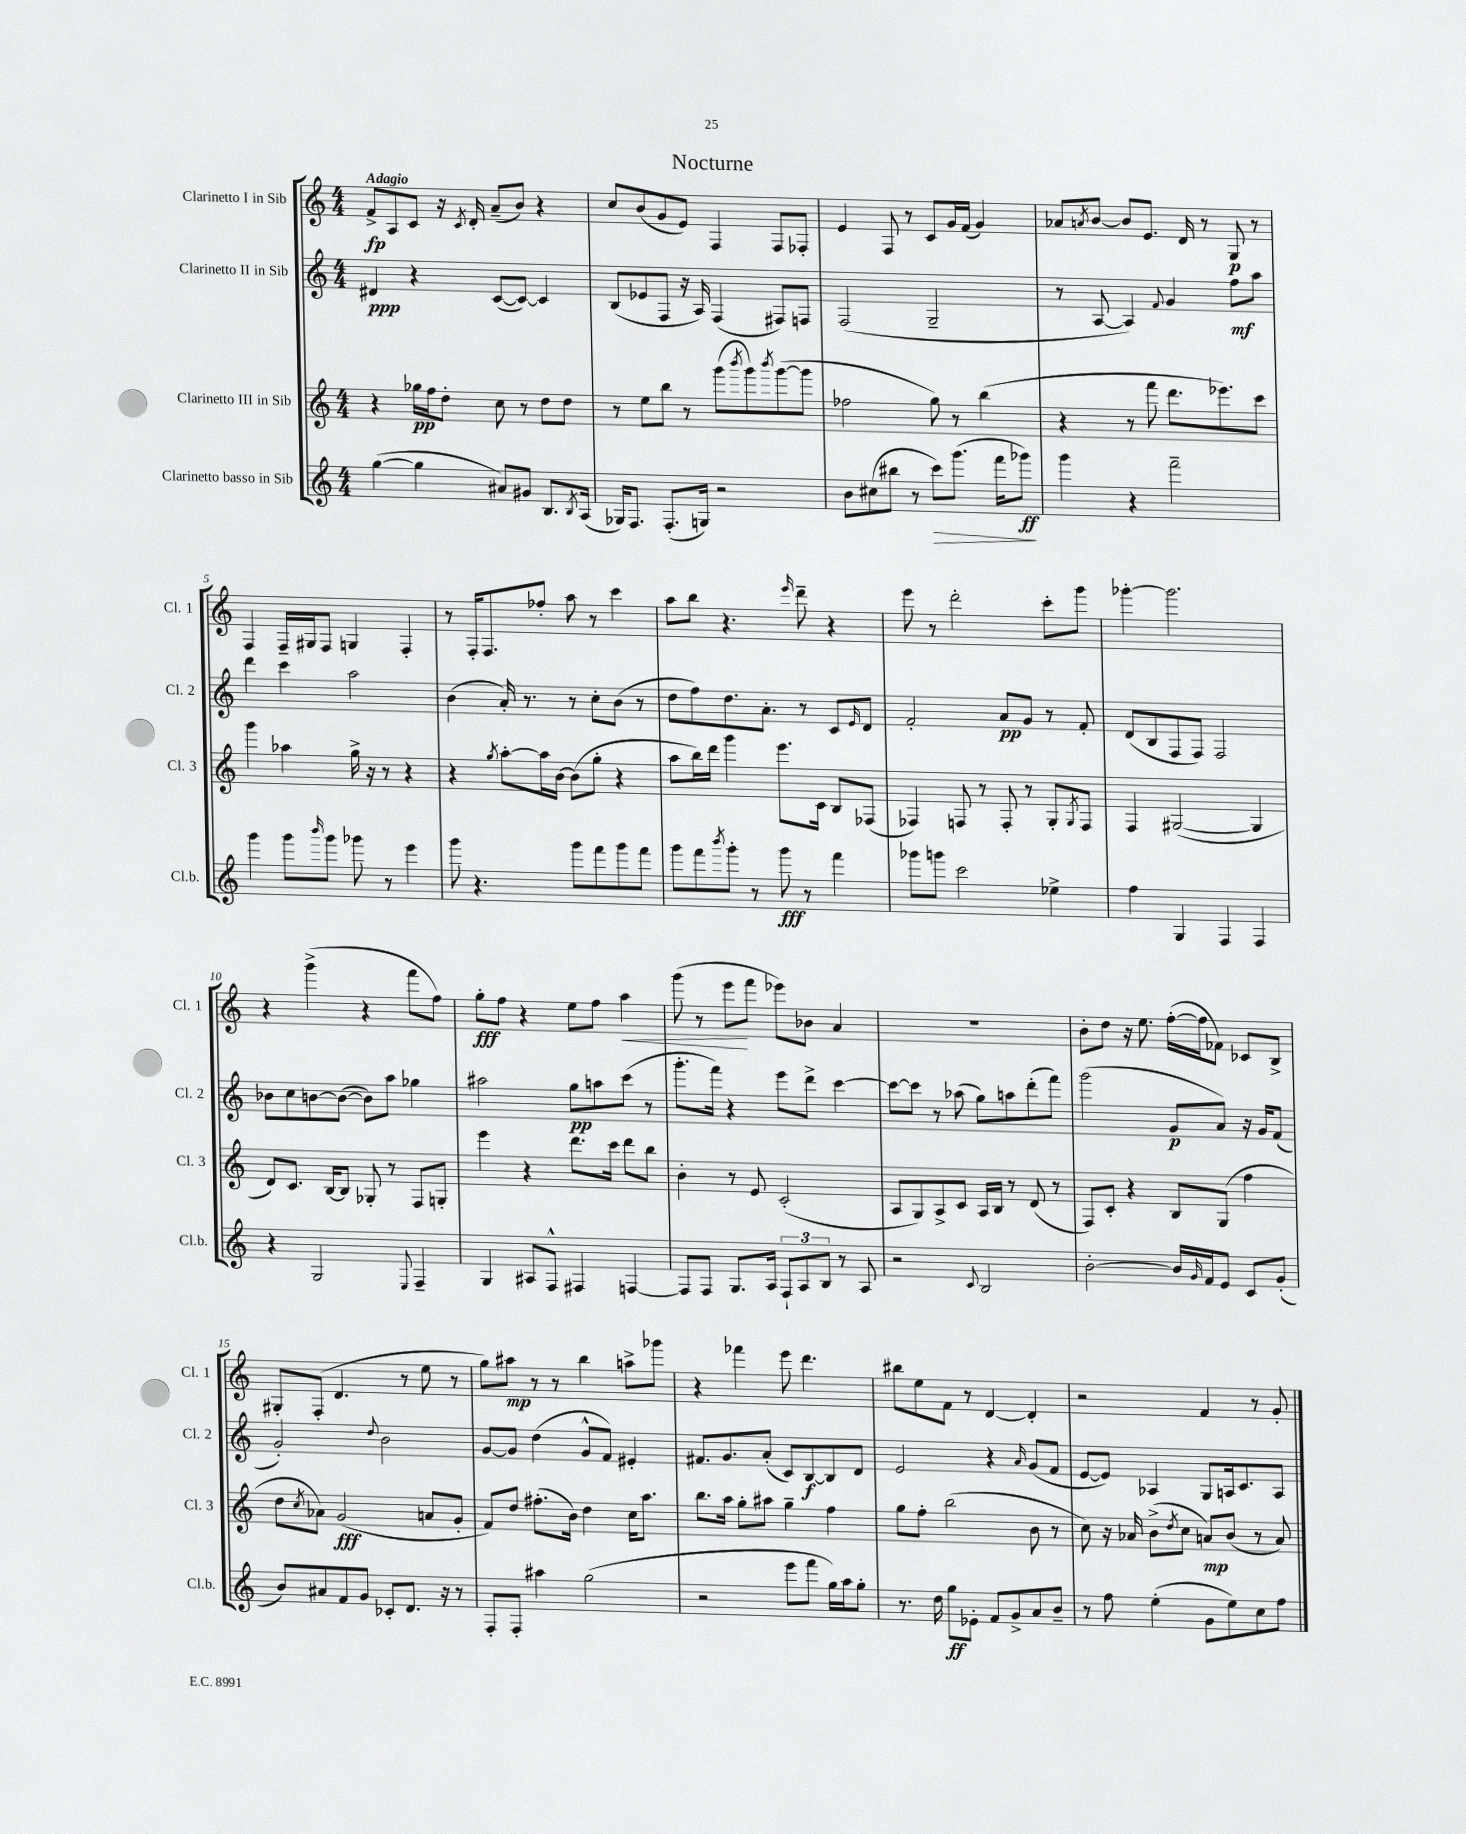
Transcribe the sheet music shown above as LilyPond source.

\header { title = "Nocturne" }
<<
\new StaffGroup <<
\new Staff = "s0" \with { instrumentName = "Clarinetto I in Sib" shortInstrumentName = "Cl. 1" } {
    \clef treble \key c \major \numericTimeSignature \time 4/4 \tempo "Adagio"
    f'8->\fp a8 c'8 r16 \acciaccatura { c'8 } d'16-. a'8--( b'8) r4 |
    c''8 b'8( g'8 e'8) f4 f8 fes8-. |
    e'4 f8 r8 c'8 g'16 f'16( g'4) |
    aes'8 \acciaccatura { a'8 } b'8~ b'8 e'8. d'16 r8 g8\p r8 |
    f4 f16-- gis16 f8 g4 f4-. |
    r8 f16-. f8. fes''8-. a''8 r8 c'''4 |
    a''8 b''8 r4. \grace { e'''16 } d'''8-- r4 |
    e'''8 r8 d'''2-. c'''8-. g'''8 |
    ges'''4~-. ges'''2. |
    r4 g'''4->( r4 f'''8 f''8) |
    g''8-.\fff f''8 r4 e''8 f''8 a''4\< |
    g'''8( r8 e'''8\! f'''8 ees'''8) bes'8 a'4 |
    R1 |
    b'8-. d''8 r16 e''8. f''16~-.( f''16 fes'8) ces'8 b8-> |
    gis8-. f8-.( d'4. r8 e''8 r8 |
    g''8) ais''8\mp r8 r8 b''4 a''8-> ges'''8 |
    r4 fes'''4 e'''8 d'''4. |
    bis''8 e''8 f'8 r8 d'4~ d'4-. |
    r2 f'4 r8 g'8-. \bar "|." |
}
\new Staff = "s1" \with { instrumentName = "Clarinetto II in Sib" shortInstrumentName = "Cl. 2" } {
    \clef treble \key c \major \numericTimeSignature \time 4/4
    dis'4\ppp r4 c'8~( c'8~) c'4 |
    b8( ees'8 f8 r16 a16) f4( fis8) f8 |
    f2( g2-- |
    r8 a8~ a4) \appoggiatura { f'8 } g'4 f''8\mf a''8 |
    d'''4 c'''4 a''2 |
    b'4( a'16-.) r8. r8 c''8-. b'8( r8 |
    d''8 f''8) d''8. a'8.-. r8 c'8 \grace { e'16 } d'8 |
    f'2-. a'8\pp g'8 r8 f'8-. |
    d'8( b8 f8 f8) f2 |
    bes'8 c''8 b'8~ b'8~( b'8) a''8 ges''4 |
    ais''2 g''8\pp a''8 c'''8( r8 |
    g'''8.-. f'''16) r4 e'''8 d'''8-> c'''4~ |
    c'''8~ c'''8 r8 aes''8( g''8) a''8 d'''8-.( f'''8) |
    g'''2( g'8\p a'8) r16 g'16 f'8( |
    g'2-.) \appoggiatura { d''8 } b'2 |
    g'8~ g'8 d''4( g'8-^ f'8) eis'4-. |
    fis'8. g'8. a'8-.( c'8) b8~\f b8 d'8 |
    e'2 r4 \grace { a'16 } g'8( f'8 |
    e'8~ e'8) aes4 g8 a16 c'8. a8 \bar "|." |
}
\new Staff = "s2" \with { instrumentName = "Clarinetto III in Sib" shortInstrumentName = "Cl. 3" } {
    \clef treble \key c \major \numericTimeSignature \time 4/4
    r4 ges''16\pp f''16 d''8-. c''8 r8 d''8 d''8 |
    r8 e''8 b''8 r8 g'''8( \acciaccatura { b'''8 } g'''8) \acciaccatura { b'''8 } g'''8~( g'''8 |
    fes''2 g''8) r8 b''4( |
    r4 r8 f'''8 d'''8. ees'''8.) c'''8 |
    g'''4 aes''4 g''16-> r16 r8 r4 |
    r4 \acciaccatura { g''8 } a''8~-. a''16 b'16~ b'8( g''8-. r4 |
    a''8 b''16) d'''16 g'''4 e'''8. c'16 b8 fes8( |
    fes4) f8 r8 f8-. r8 g8-. \acciaccatura { g8 } f8 |
    f4 gis2~( gis4 |
    d'8) c'8. b16~ b8 ges8-. r8 f8 g8-. |
    e'''4 r4 d'''8. c'''16 d'''8 b''8 |
    b'4-. r8 e'8 c'2-.( |
    a8 g8) a8-> c'8 a16 b16 r8 d'8( r8 |
    f8) c'8-. r4 b8 g8( f''4 |
    d''8 \acciaccatura { c''8 } aes'8) g'2\fff( a'8 g'8-. |
    f'8) d''8 fis''8.-.( b'16) d''4 c''16 a''8. |
    b''8. a''16 g''8-. ais''8 g''4-- f''4 |
    g''8 f''8-. b''2( b'8 r8 |
    c''8) r16 aes'16 b'8->( \acciaccatura { d''8 } c''8 a'8\mp) b'8( r8 a'8) \bar "|." |
}
\new Staff = "s3" \with { instrumentName = "Clarinetto basso in Sib" shortInstrumentName = "Cl.b." } {
    \clef treble \key c \major \numericTimeSignature \time 4/4
    g''4~( g''4 ais'8) gis'8 b8. \acciaccatura { b8 } a16( |
    ges16) f8. f8.-.( g16) r2 |
    b'8 cis''8( bis''8 r8 c'''8\>) g'''8.( f'''16 ges'''8\ff\!) |
    g'''4 r4 f'''2-- |
    g'''4 g'''8 \grace { b'''16 } g'''8 ges'''8 r8 e'''4 |
    g'''8 r4. g'''8 f'''8 g'''8 f'''8 |
    g'''8 f'''8 \acciaccatura { b'''8 } g'''8-. r8 g'''8\fff r8 f'''4 |
    ges'''8 g'''8 c'''2 ees''4-> |
    f''4 g4 f4 f4 |
    r4 g2 \appoggiatura { e8 } f4-- |
    g4 ais8 f8-^ fis4 f4~ |
    f8 f8 g8. a16 \tuplet 3/2 { f8-! a8 b8 } r8 a8 |
    r2 \appoggiatura { c'8 } b2 |
    b'2~-. b'16 \grace { g'16 } f'16 e'8 c'8 g'8-.( |
    b'8) ais'8 f'8 g'8 ces'8-. d'8. r16 r8 |
    f8-. f8-. ais''4 g''2( |
    r2 e'''8 f'''8 g''16) a''16 g''8-. |
    r8. d''16 g''8\ff ees'8-. f'8 g'8-> a'8 b'8-- |
    r8 f''8 e''4-.( g'8 e''8) c''8 f''8 \bar "|." |
}
>>
>>
